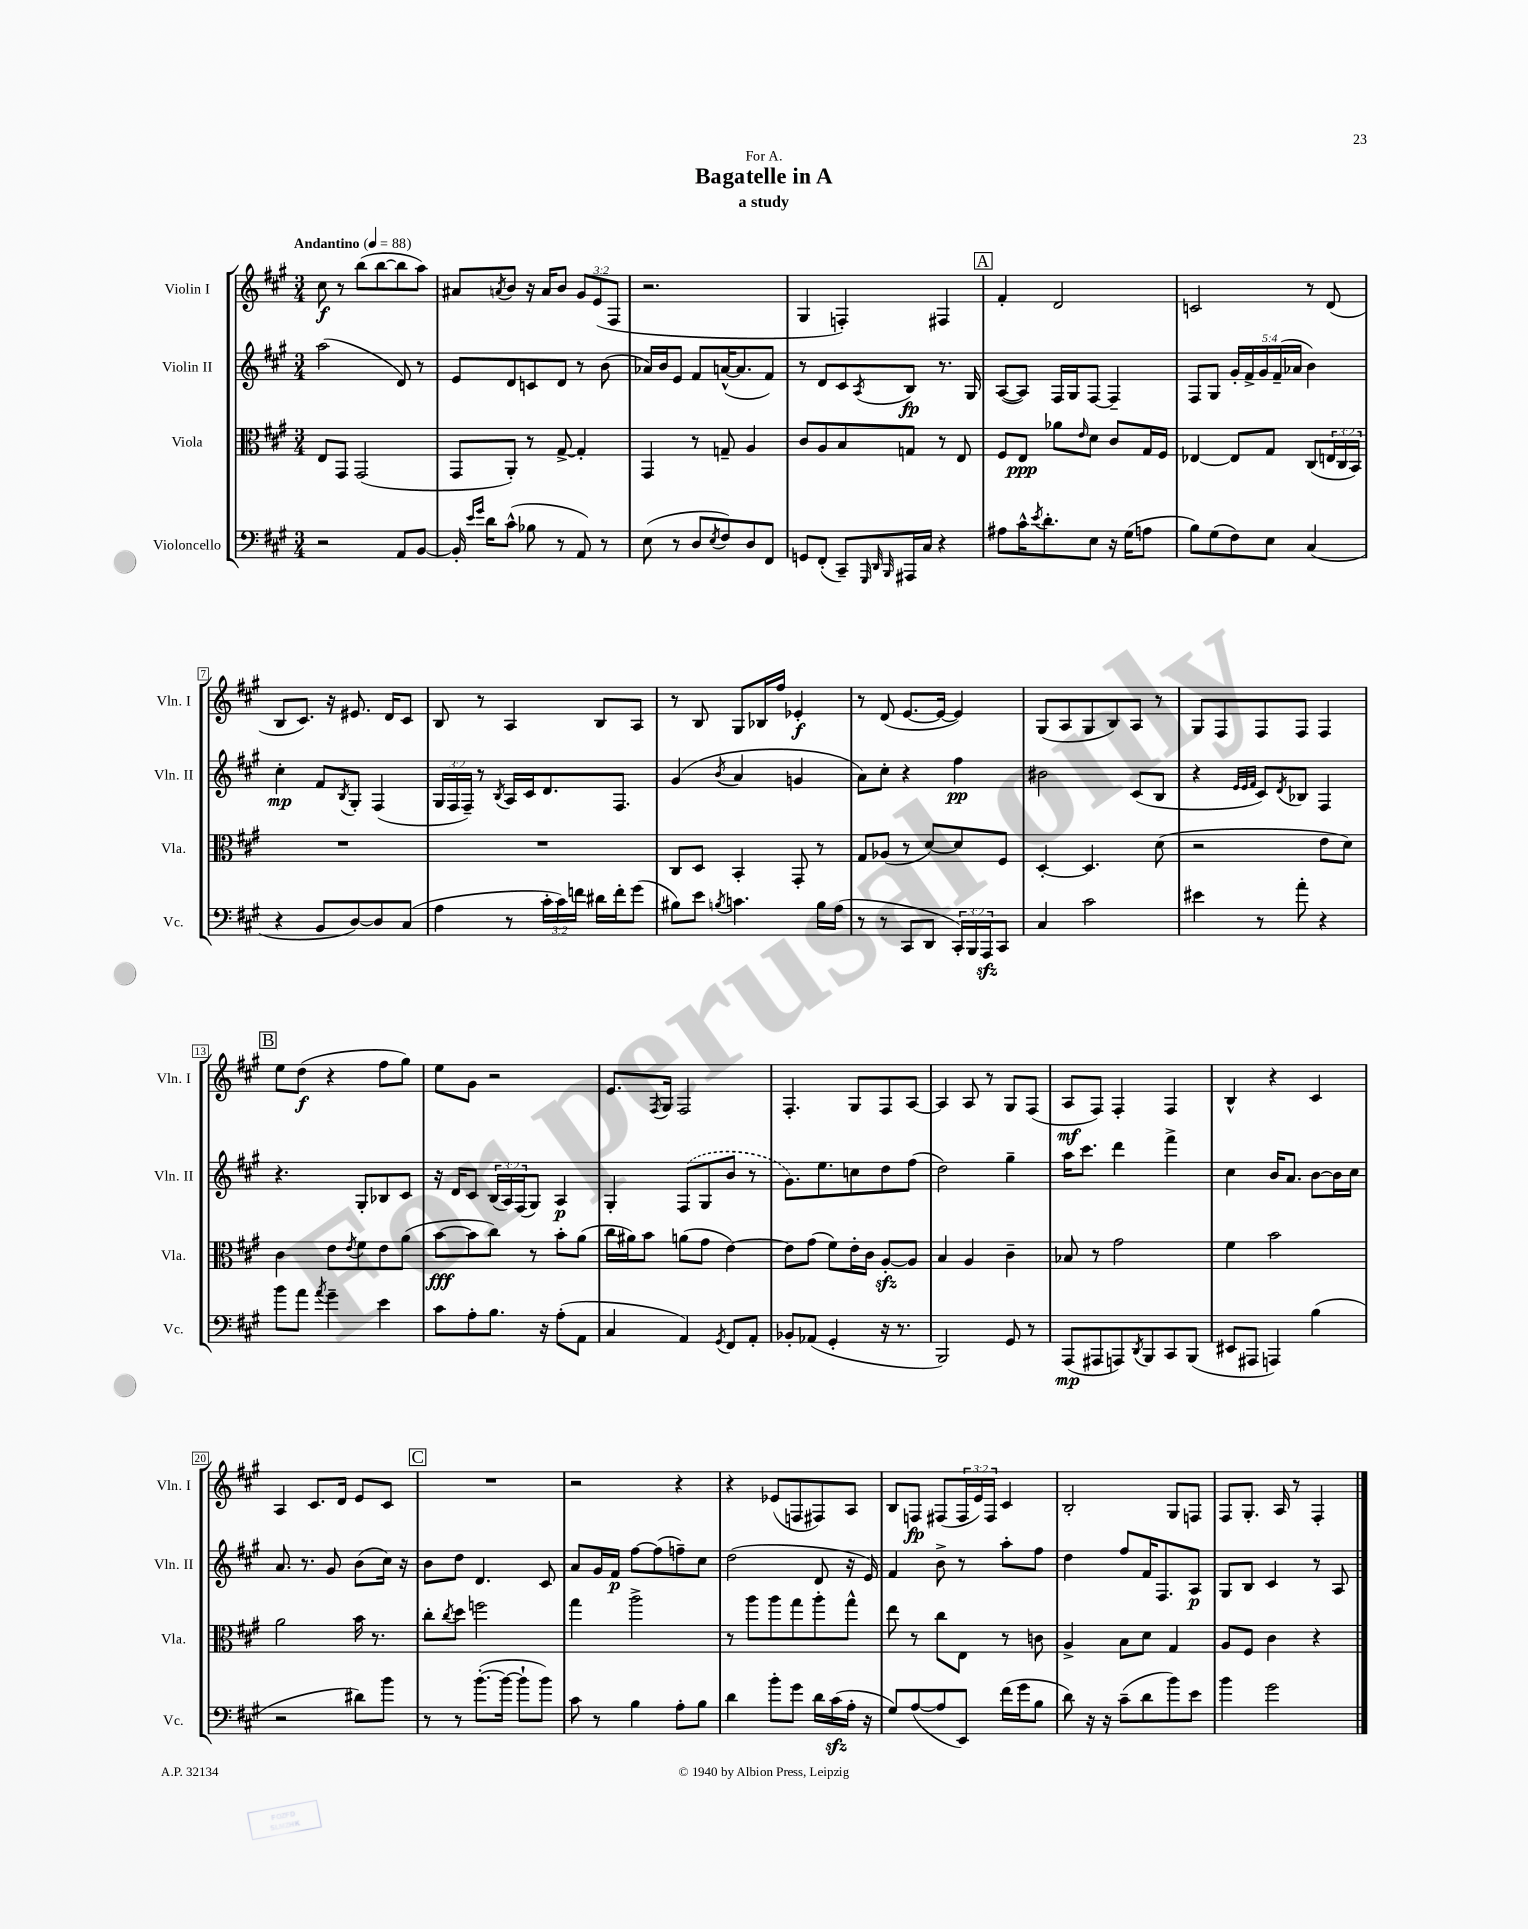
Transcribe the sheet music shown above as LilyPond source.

\header { title = "Bagatelle in A" subtitle = "a study" dedication = "For A." }
<<
\new StaffGroup <<
\new Staff = "s0" \with { instrumentName = "Violin I" shortInstrumentName = "Vln. I" } {
    \clef treble \key a \major \numericTimeSignature \time 3/4 \override Staff.TupletNumber.text = #tuplet-number::calc-fraction-text \tempo "Andantino" 4 = 88
    cis''8\f r8 b''8( b''8~ b''8 a''8) |
    ais'8 \acciaccatura { a'8 } b'8 r16 a'16 b'8 \tuplet 3/2 { gis'8 e'8( fis8 } |
    r2. |
    gis4 f4-.) fis4 |
    \mark \markup { \box "A" } fis'4-. d'2 |
    c'2 r8 d'8( |
    b8 cis'8.) r16 eis'8. d'16 cis'8 |
    b8 r8 a4 b8 a8 |
    r8 b8 gis8 bes16 fis''16 ees'4-.\f |
    r8 d'8( e'8.~ e'16~ e'4) |
    gis8( a8 gis8 b8) a8 r8 |
    gis8 fis8 fis8 fis8 fis4 |
    \mark \markup { \box "B" } e''8 d''8\f( r4 fis''8 gis''8) |
    e''8 gis'8 r2 |
    e'8. \acciaccatura { fis8 } gis16 fis2 |
    fis4.-. gis8 fis8 a8~ |
    a4 a8 r8 gis8 fis8( |
    a8\mf fis8) fis4-. fis4 |
    b4-^ r4 cis'4 |
    a4 cis'8. d'16 e'8 cis'8 |
    \mark \markup { \box "C" } R2. |
    r2 r4 |
    r4 ees'8( f8 fis8) a8 |
    b8 f8\fp fis8( \tuplet 3/2 { fis16 e'16) fis16 } cis'4 |
    b2-. gis8 f8 |
    fis8 gis8.-. a16 r8 fis4-. \bar "|." |
}
\new Staff = "s1" \with { instrumentName = "Violin II" shortInstrumentName = "Vln. II" } {
    \clef treble \key a \major \numericTimeSignature \time 3/4 \override Staff.TupletNumber.text = #tuplet-number::calc-fraction-text
    a''2( d'8) r8 |
    e'8 d'8 c'8 d'8 r8 b'8( |
    aes'16) b'16 e'8 fis'8 a'16~-^( a'8. fis'8) |
    r8 d'8 cis'8 \acciaccatura { a8 } b8\fp r8. gis16 |
    \mark \markup { \box "A" } a8~( a8) fis16 gis16 fis8~ fis4-- |
    fis8 gis8 \tuplet 5/4 { gis'16-. fis'16-> gis'16 fis'16--( aes'16 } b'4) |
    cis''4-.\mp fis'8 \acciaccatura { b8 } gis8-. fis4( |
    \tuplet 3/2 { gis16 fis16 fis16--) } r8 \acciaccatura { b8 } a16 cis'16 d'8. fis8. |
    gis'4( \acciaccatura { b'8 } a'4 g'4 |
    a'8) cis''8-. r4 fis''4\pp |
    bis'2 cis'8( b8 |
    r4 \grace { e'32 e'32 fis'32 } cis'8) \acciaccatura { d'8 } bes8 fis4 |
    \mark \markup { \box "B" } r4. gis8-. bes8 cis'8 |
    r16 d'16 cis'8 \tuplet 3/2 { b16( a16) fis16( } gis8) a4\p |
    gis4-. \once \slurDashed fis8( gis8 b'8 r8 |
    gis'8.) e''8. c''8 d''8 fis''8( |
    d''2) gis''4-- |
    a''16 cis'''8. d'''4 fis'''4-> |
    cis''4 b'16 a'8. b'8~ b'16 cis''16 |
    a'8. r8. gis'8 b'8( cis''16) r16 |
    \mark \markup { \box "C" } b'8 d''8 d'4. cis'8 |
    a'8 gis'16 fis'16\p fis''8~ fis''8( f''8--) cis''8 |
    d''2( d'8 r16 e'16) |
    fis'4 b'8-> r8 a''8-. fis''8 |
    d''4 fis''8 fis'16 fis8. a8\p |
    gis8 b8 cis'4 r8 a8 \bar "|." |
}
\new Staff = "s2" \with { instrumentName = "Viola" shortInstrumentName = "Vla." } {
    \clef alto \key a \major \numericTimeSignature \time 3/4 \override Staff.TupletNumber.text = #tuplet-number::calc-fraction-text
    e8 gis,8 gis,2( |
    gis,8 a,8-.) r8 gis8~-> gis4-. |
    gis,4 r8 g8-- a4 |
    cis'8 a8 b8 g8 r8 e8 |
    \mark \markup { \box "A" } fis8 e8\ppp aes'8 \grace { e'16 } d'8 cis'8 gis16 fis16 |
    ees4~ ees8 gis8 cis8( \tuplet 3/2 { e16 cis16 b,16) } |
    R2. |
    R2. |
    cis8 d8 b,4-. gis,8-. r8 |
    gis8 aes8( r8 d'8~) d'8 fis8 |
    d4~-. d4. d'8( |
    r2 e'8 d'8) |
    \mark \markup { \box "B" } cis'4 e'8 \acciaccatura { e'8 } fis'8 e'8 a'8( |
    b'8~\fff b'8 cis''8) r8 b'8-. a'8( |
    cis''16 ais'16) b'8 a'8( gis'8 e'4~) |
    e'8 gis'8( fis'8) e'16-. cis'16 a8~-.\sfz a8 |
    b4 a4 cis'4-- |
    bes8 r8 gis'2 |
    fis'4 b'2 |
    a'2 b'16 r8. |
    \mark \markup { \box "C" } cis''8-. \acciaccatura { cis''8 } d''8 f''2 |
    gis''4 a''2-> |
    r8 a''8 a''8 gis''8 a''8-. gis''8-^ |
    e''8 r8 cis''8 e8 r8 c'8 |
    a4-> b8 d'8 gis4 |
    a8 fis8 cis'4 r4 \bar "|." |
}
\new Staff = "s3" \with { instrumentName = "Violoncello" shortInstrumentName = "Vc." } {
    \clef bass \key a \major \numericTimeSignature \time 3/4 \override Staff.TupletNumber.text = #tuplet-number::calc-fraction-text
    r2 a,8 b,8~ |
    b,16-. \grace { e'16 gis'16 } d'16 cis'8-^( bes8 r8 a,8) r8 |
    e8( r8 d8 \acciaccatura { e8 } fis8) d8 fis,8 |
    g,8 fis,8-.( cis,8--) \grace { gis,,32 d,32 b,,32 } ais,,16 cis16 r4 |
    \mark \markup { \box "A" } ais8 cis'16-^ \acciaccatura { e'8 } d'8.-. e8 r16 gis16( a8 |
    b8) gis8( fis8) e8 cis4( |
    r4 b,8 d8~) d8 cis8( |
    a4 r8 \tuplet 3/2 { cis'16-. cis'16) f'16 } dis'16 f'16-. gis'8( |
    bis8) e'8 \acciaccatura { b8 } c'4. b16 a16( |
    r8 r8 cis,8 d,8 \tuplet 3/2 { cis,16-.) b,,16 a,,16\sfz } cis,8 |
    cis4 cis'2 |
    eis'4 r8 a'8-. r4 |
    \mark \markup { \box "B" } b'8 a'8 \acciaccatura { a'8 } gis'4-- e'4 |
    cis'8 a8-. b8. r16 a8-.( a,8 |
    cis4 a,4) \acciaccatura { gis,8 } fis,8 a,8-. |
    bes,8-. aes,8( gis,4-. r16 r8. |
    b,,2) gis,8 r8 |
    a,,8\mp( ais,,8 a,,8) \acciaccatura { d,8 } b,,8 cis,8 b,,8( |
    eis,8 ais,,8 a,,4) b4( |
    r2 dis'8) b'8 |
    \mark \markup { \box "C" } r8 r8 b'8.~-.( b'16~ b'8-! b'8) |
    cis'8 r8 b4 a8-. b8 |
    d'4 b'8-. gis'8 d'16 cis'16\sfz( a16-. r16 |
    gis8) a8~( a8 e,8) fis'16( gis'16 b8 |
    d'8) r16 r16 cis'8--( d'8 b'8) e'8 |
    b'4 gis'2 \bar "|." |
}
>>
>>
\layout { \context { \Score \override BarNumber.stencil = #(make-stencil-boxer 0.1 0.3 ly:text-interface::print) } }
